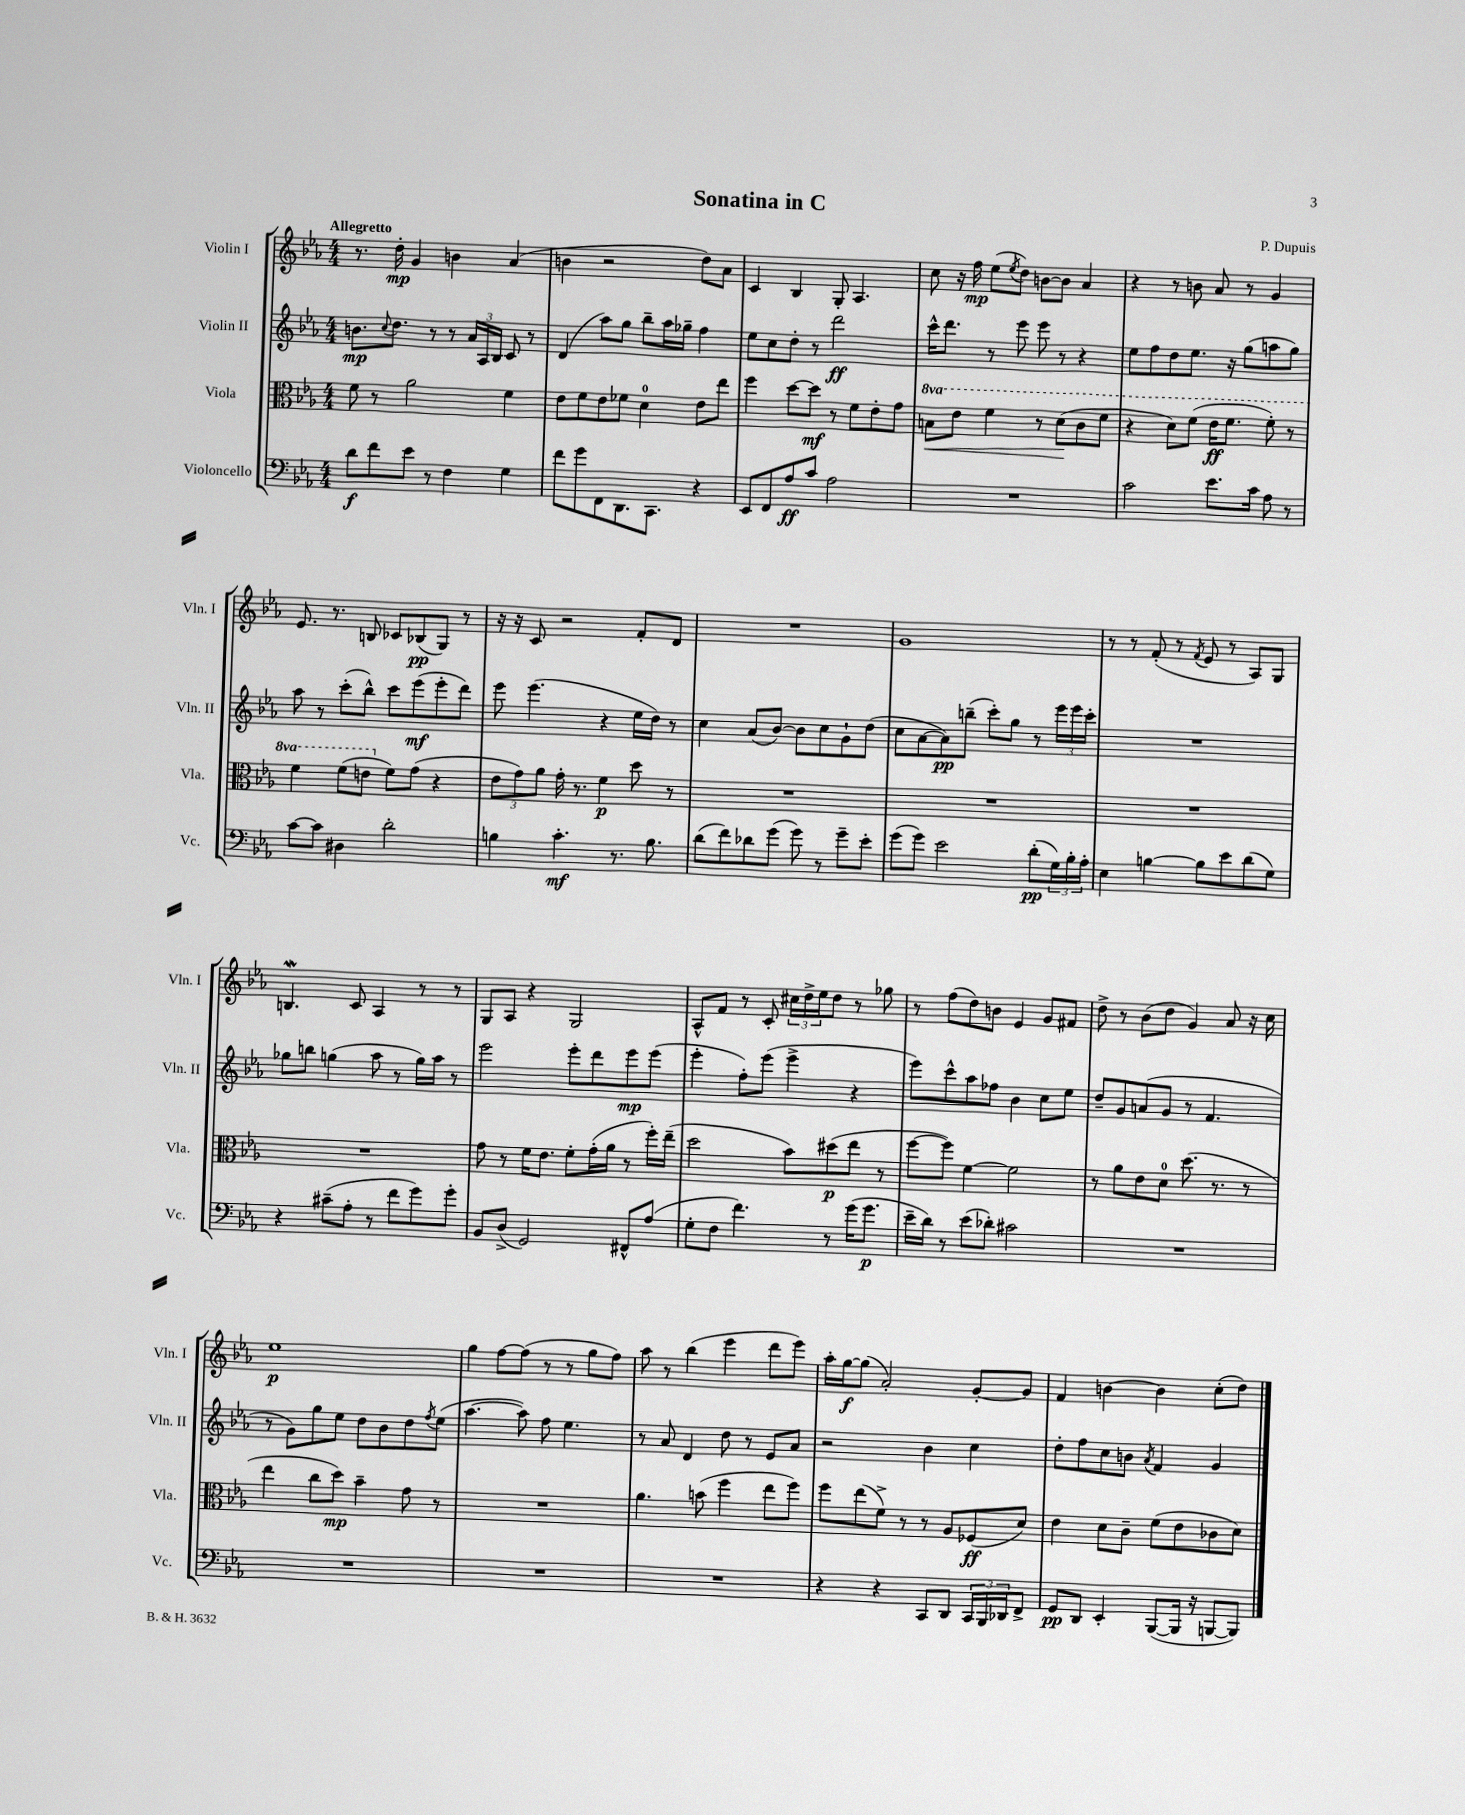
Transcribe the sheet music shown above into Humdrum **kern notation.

**kern	**kern	**kern	**kern
*staff4	*staff3	*staff2	*staff1
*clefF4	*clefC3	*clefG2	*clefG2
*k[b-e-a-]	*k[b-e-a-]	*k[b-e-a-]	*k[b-e-a-]
*M4/4	*M4/4	*M4/4	*M4/4
8d\L	8f\	8.b\L	8.r
8f\	8r	.	.
.	.	8qqcc/	.
.	.	8.dd\J	16dd'\
8e-\J	2a-\	.	4g/
8r	.	8r	.
4F\	.	8r	4b\
.	.	24a-/LL	.
.	.	24A-/	.
.	.	24B-/JJ	.
4G\	4f\	8c/	(4a-/
.	.	8r	.
=	=	=	=
8f\L	8e-\L	(4d/	4b\
8g\	8f\	.	.
8FF\	8e-\	8aa-\L)	2r
8.DD\	8f-\J	8gg\J	.
.	4d\	8bb-~\L	.
8.CC\J	.	.	.
.	.	16aa-\L	.
.	.	16gg-~\JJ	.
4r	8e-\L	4ff\	8dd\L)
.	8ee-\J	.	8a-\J
=	=	=	=
8EE-/L	4ff\	8ee-\L	4c/
8FF/	.	8cc\	.
8A-/	[8dd\L	8dd'\J	4B-/
8c/J	8dd\]J	8r	.
2A-\	8r	2ddd\	8G'/
.	8f\L	.	4.A-/
.	8e-'\	.	.
.	8g\J	.	.
=	=	=	=
1r	8b\L	16ccc^^\LK	8cc\
.	.	8.ddd\J	.
.	8ee-\J	.	16r
.	.	.	16ff\
.	4ff\	8r	(8ee-\L
.	.	.	8qee-/
.	.	8eee-\	8dd\J)
.	8r	8eee-\	[8b\L
.	(8dd\L	8r	8b\]J
.	8cc\	4r	4a-/
.	8ff\J	.	.
=	=	=	=
2c\	4r	8ee-\L	4r
.	.	8ff\	.
.	8dd\L)	8dd\	8r
.	(8ff\J	8.ee-\J	8b\
8.e-\L	16ee-\LK	.	8a-/
.	8.ff\J	16r	.
.	.	(8gg\L	8r
16c\Jk	.	.	.
8A-\	8ff'\)	8aa\	4g/
8r	8r	8gg\J)	.
=	=	=	=
[8c\L	4ff\	8aa-\	8.e-/
8c\]J	.	8r	.
.	.	.	8.r
4D#\	(8ff\L	(8ccc'\L	.
.	8ee\J	8bb-^^\J)	8B/
2d'\	8f\L)	8ccc\L	8c-/L
.	(8g\J	(8eee-\	(8B-/
.	4r	8eee-'\	8G/J)
.	.	8ddd\J)	8r
=	=	=	=
4B\	12e-\L	8eee-\	16r
.	.	.	16r
.	12g\)	.	.
.	.	(4.eee-\	8c/
.	12a-\J	.	.
4.c'\	16g'\	.	2r
.	8.r	.	.
.	4f\	4r	.
8.r	.	.	.
.	8dd\	16ee-\LL	8f'/L
8.B\	.	16dd\JJ)	.
.	8r	8r	8d/J
=	=	=	=
(8d\L	1r	4cc\	1r
8f\)	.	.	.
8d-\	.	(8a-/L	.
(8g\J	.	[8b-/J)	.
8g\)	.	8b-\]L	.
8r	.	8cc\	.
8g~\L	.	8g`\	.
8e-'\J	.	(8dd\J	.
=	=	=	=
(8g\L	1r	8cc\L	1g
8g\J)	.	[8a-\	.
2e-\	.	8a-\])	.
.	.	(8bb~\J	.
.	.	8ccc'\L)	.
.	.	8gg\J	.
(8d'\L	.	8r	.
24G\L)	.	24eee-\LL	.
24B-'\	.	24eee-\	.
24A-'\JJ	.	24ccc'\JJ	.
=	=	=	=
4E-\	1r	1r	8r
.	.	.	8r
[4B\	.	.	(8f'/
.	.	.	8r
.	.	.	8qf/
8B\]L	.	.	8e-/
8e-\	.	.	8r
(8d\	.	.	8A-/L)
8G\J)	.	.	8G/J
=	=	=	=
4r	1r	8gg-\L	4.B/
.	.	8bb\J	.
(8c#~\L	.	(4gg\	.
8A-'\J	.	.	8c/
8r	.	8aa-\	4A-/
8f\L	.	8r	.
8g\)	.	16gg\LL)	8r
.	.	16aa-\JJ	.
8g'\J	.	8r	8r
=	=	=	=
8BB-/L	8g\	2eee-\	8G/L
(8D^/J	8r	.	8A-/J
2GG/)	16f\LK	.	4r
.	8.e-\J	.	.
.	8f'\L	8eee-'\L	2G/
.	(16g'\L	8ddd\	.
.	16a-\JJ	.	.
8FF#^^/L	8r	8eee-\	.
(8A-/J	16ff'\LL)	(8eee-\J	.
.	(16ee-~\JJ	.	.
=	=	=	=
8G'\L	2dd\	4eee-'\	8A-^^/L
8F\J	.	.	8f/J
4.f\)	.	8ff'\L)	8r
.	.	(8eee-\J	8c'/
.	8b-\L)	4eee-^\	24cc#\LL
.	.	.	24dd^\
.	.	.	24ee-\J
8r	(8dd#\	.	8dd\J
(16g\LK	8ee-\J	4r	8r
8.g\J	.	.	.
.	8r	.	8gg-\
=	=	=	=
16e-~\LL	[8ff\L	8eee-\L)	8r
16d\JJ)	.	.	.
8r	8ff\]J)	8ccc^^\	(8ff\L
(8e-\L	[4f\	8aa-\	8dd\)
8d-'\J)	.	8ff-\J	8b\J
2c#\	2f\]	4b-\	4e-/
.	.	8cc\L	8g/L
.	.	8ee-\J	8f#/J
=	=	=	=
1r	8r	8dd~/L	8dd^\
.	8a-\L	8g/	8r
.	8e-\	(8a/	(8b-\L
.	8d\J	8g/J	8dd\J
.	(8.dd\	8r	4g/)
.	.	4.f/	.
.	8.r	.	.
.	.	.	8a-/
.	8r	.	16r
.	.	.	16cc\
=	=	=	=
1r	4ee-\	8r	1ee-
.	.	8g\L)	.
.	8cc\L	8gg\	.
.	8dd\J)	8ee-\J	.
.	4b-~\	8dd\L	.
.	.	8b-\	.
.	8g\	8dd\	.
.	.	8qff/	.
.	8r	(8ee-\J	.
=	=	=	=
1r	1r	[4.aa-\	4gg\
.	.	.	[8ff\L
.	.	8aa-\])	(8ff\]J
.	.	8ff\	8r
.	.	4.ee-\	8r
.	.	.	8gg\L
.	.	.	8ff\J)
=	=	=	=
1r	4.a-\	8r	8aa-\
.	.	8a-/	8r
.	.	4d/	(4bb-\
.	(8b\	.	.
.	4ff\	8dd\	4eee-\
.	.	8r	.
.	8ee-\L	8e-/L	8ddd\L
.	8ff\J)	8a-/J	8eee-\J)
=	=	=	=
4r	8ff\L	2r	16aa-'\LL
.	.	.	[16gg\J
.	(8ee-\	.	(8gg\]J
4r	8f^\J)	.	2a-'/)
.	8r	.	.
8CC/L	8r	4b-\	.
8DD/J	8A-/L	.	.
24CC/LL	(8F-/	4cc\	[8g'/L
24BBB-/	.	.	.
24DD-/J	.	.	.
8FF^/J	8d/J)	.	8g/]J
=	=	=	=
8GG/L	4e-\	8dd'\L	4f/
8DD/J	.	8ff\	.
4EE-'/	8d\L	8cc\	[4b\
.	8c~\J	8b\J	.
.	.	8qa-/	.
([8BBB-/L	(8f\L	4f/	4b\]
16BBB-/]Jk	8e-\	.	.
16r	.	.	.
[8BBB/L	8c-\	4g/	(8cc'\L
8BBB/]J)	8d\J)	.	8dd\J)
==	==	==	==
*-	*-	*-	*-
